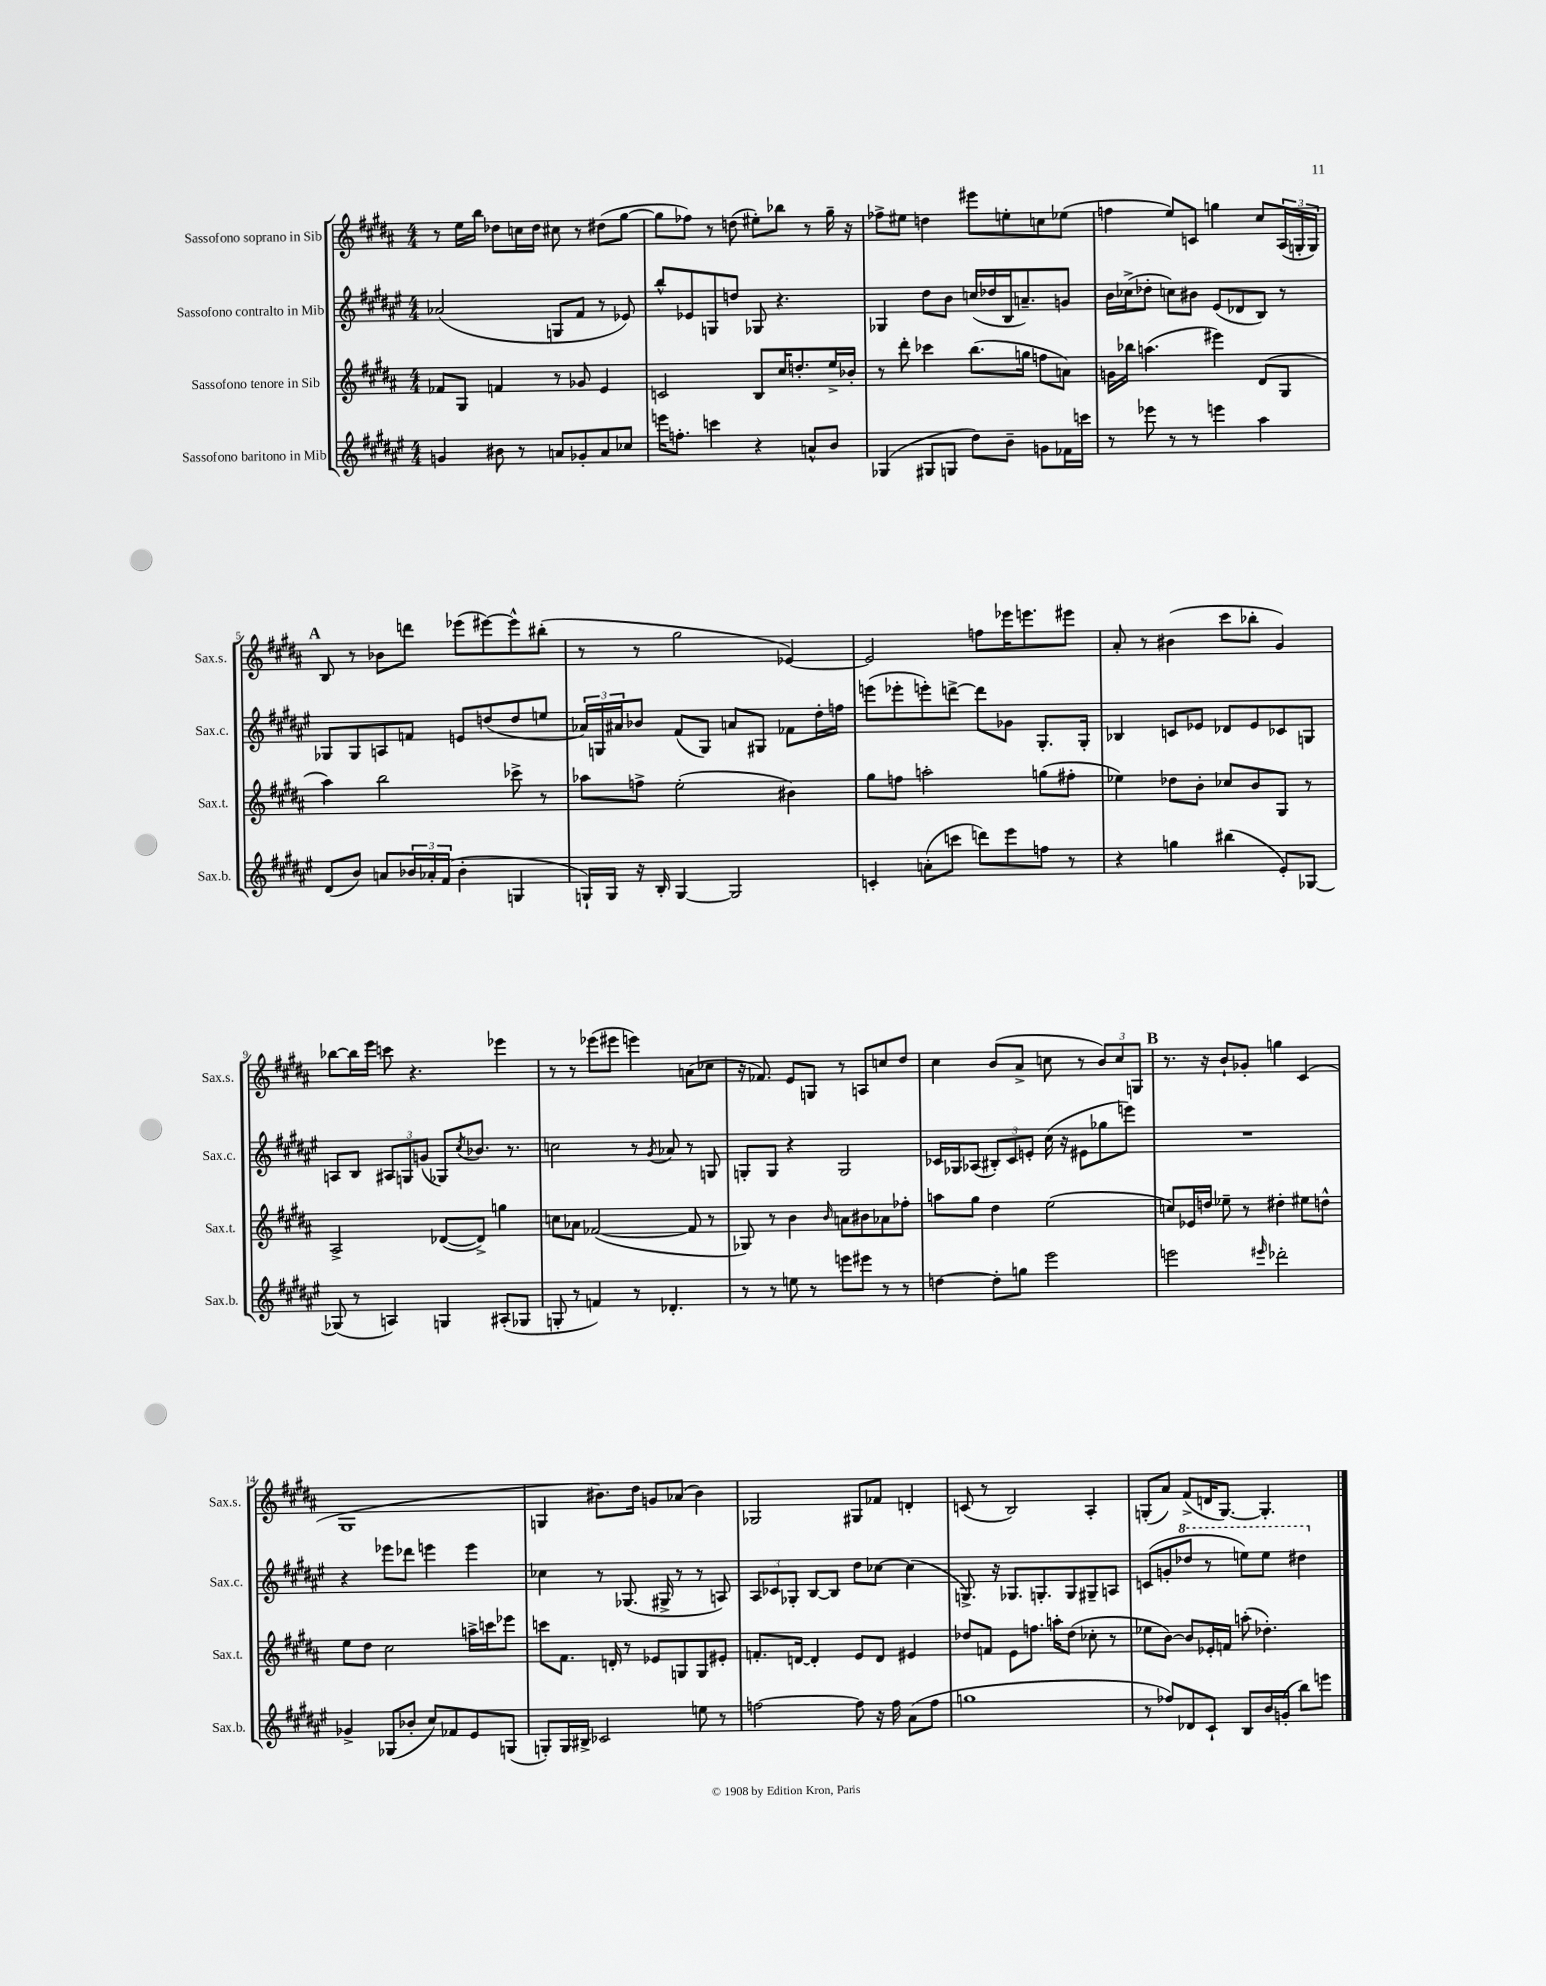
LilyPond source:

<<
\new StaffGroup <<
\new Staff = "s0" \with { instrumentName = "Sassofono soprano in Sib" shortInstrumentName = "Sax.s." } {
    \clef treble \key b \major \numericTimeSignature \time 4/4
    r8 e''16 b''16 des''8 c''16 des''16 cis''8 r8 dis''8( gis''8~ |
    gis''8 fes''8) r8 d''8( eis''8-.) bes''8 r8 gis''16-- r16 |
    fes''8-> eis''8 d''4 eis'''8 e''8-. c''8 ees''8( |
    f''4 e''8) c'8 g''4 cis''8 \tuplet 3/2 { ais16( g16-. g16) } |
    \mark \markup { \bold "A" } b8 r8 bes'8 d'''8 ees'''8( eis'''8~) eis'''8-^ bis''8-.( |
    r8 r8 gis''2 ees'4~) |
    ees'2 f''8 ees'''16 e'''8. eis'''8 |
    ais'8-. r8 bis'4( cis'''8 bes''8-. gis'4) |
    bes''8~ bes''16 e'''16 c'''8 r4. ees'''4 |
    r8 r8 ees'''8( eis'''8 e'''4) a'8( ces''8 |
    r16 fes'8.) e'8 g8 r8 a8 c''8 dis''8 |
    cis''4 b'8( ais'8-> c''8 r8 \tuplet 3/2 { b'8) c''8 g8 } |
    \mark \markup { \bold "B" } r8. r16 b'8-! ges'8-. g''4 cis'4( |
    gis1 |
    g4 bis'8.) dis''16 g'8 aes'8( bis'4) |
    ges2 gis8 fes'8 d'4-. |
    c'8( r8 b2) ais4-. |
    g8-.( ais'8) fis'8->( d'16 g8.~) g4.-. \bar "|." |
}
\new Staff = "s1" \with { instrumentName = "Sassofono contralto in Mib" shortInstrumentName = "Sax.c." } {
    \clef treble \key fis \major \numericTimeSignature \time 4/4
    aes'2( g8 fis'8 r8 ees'8) |
    b''8-^ ees'8 g8 d''8 ges8 r4. |
    ges4 dis''8 b'8 c''16( des''16 b16 a'8.--) g'8 |
    b'16 ces''16->( des''8-. c''8) bis'8 eis'8( des'8 b8) r8 |
    \mark \markup { \bold "A" } ges8 ges8 a8 f'8 e'8 d''8( d''8 e''8 |
    \tuplet 3/2 { aes'16) g16 ais'16 } bes'8 fis'8( g8) a'8 gis8 fes'8 dis''16-. f''16 |
    e'''8( ees'''8-. e'''8-.) d'''8~-> d'''8 ges'8 gis8.-. gis16-. |
    bes4 c'8 ees'8 des'8 ees'8 ces'8 g8 |
    a8 b8 \tuplet 3/2 { ais8 g8 g'8( } ges8) \acciaccatura { cis''8 } bes'8. r8. |
    c''2 r8 \acciaccatura { gis'8 } aes'8 r8 g8 |
    g8-. g8 r4 g2 |
    ces'16 ges16 aes8( \tuplet 3/2 { bis8-.) ces'8 e'8-. } cis''16( r16 eis'8 ges''8 e'''8) |
    \mark \markup { \bold "B" } R1 |
    r4 ees'''8 des'''8 e'''4 e'''4 |
    ces''4 r8 ges8.( gis16-> r8 r8 a8) |
    \tuplet 3/2 { ais8 ces'8 ges8-. } b8~ b8 dis''8 ces''8~ ces''4( |
    g8.->) r16 ges8. g8.-. g8 gis8-- a8 |
    c'8( g'8-. \ottava #1 des'''8 r8 e'''8) e'''8 dis'''4 \ottava #0 \bar "|." |
}
\new Staff = "s2" \with { instrumentName = "Sassofono tenore in Sib" shortInstrumentName = "Sax.t." } {
    \clef treble \key b \major \numericTimeSignature \time 4/4
    fes'8 gis8 f'4 r8 ges'8 e'4 |
    c'2 b8 cis''16 d''8.-. e''16-> bes'16-. |
    r8 dis'''8-. ces'''4 b''8.( g''16 f''8 a'8) |
    g'16 bes''16 a''4.( eis'''4) dis'8( gis8 |
    \mark \markup { \bold "A" } ais''4) b''2 ces'''8-> r8 |
    aes''8 f''8-> e''2-.( bis'4) |
    gis''8 f''8 a''2-. g''8( fis''8-. |
    ees''4) des''8 b'8-. ces''8 b'8 gis8 r8 |
    ais2-> des'8~( des'8->) g''4 |
    c''8 aes'8 fes'2~( fes'8 r8 |
    ges8) r8 b'4 \grace { b'16 } a'8 bis'8 aes'8 fes''8-. |
    a''8 gis''8 dis''4 e''2( |
    \mark \markup { \bold "B" } c''8) ees'16 d''16 ees''8-- r8 dis''4-. eis''8 d''8-^ |
    e''8 dis''8 cis''2 a''16-> c'''16 ees'''8 |
    c'''8 fis'8. d'16-. r8 ees'8 g8 g8 eis'8-. |
    f'8.-. d'16~ d'4-. e'8 d'8 eis'4 |
    des''8 f'8 e'8 f''8. a''16-. des''8( ces''8-. r8 |
    ees''8 b'8~) b'8 ees'16-. f'16 a''8-.( des''4.-.) \bar "|." |
}
\new Staff = "s3" \with { instrumentName = "Sassofono baritono in Mib" shortInstrumentName = "Sax.b." } {
    \clef treble \key fis \major \numericTimeSignature \time 4/4
    g'4 bis'8 r8 a'8 ges'8-. a'8 ces''8 |
    e'''16 f''8.-. c'''4 r4 a'8-^ b'8 |
    ges4( gis8 g8 dis''8) b'8-- g'8 fes'16 c'''16 |
    r8 ees'''8 r8 r8 e'''4 ais''4 |
    \mark \markup { \bold "A" } dis'8( b'8) a'8 \tuplet 3/2 { bes'16 aes'16-. fis'16( } bes'4-. g4 |
    g16-!) g16 r16 b16-. g4~ g2 |
    c'4-. a'8-.( c'''8 d'''8) eis'''8 f''8 r8 |
    r4 g''4 bis''4( eis'8-.) ges8~ |
    ges8( r8 a4) g4 ais8-.( ges8 |
    g8-. r8 f'4) r8 des'4.-. |
    r8 r8 e''8 r8 e'''8 eis'''8 r8 r8 |
    d''4~ d''8-. g''8 eis'''2 |
    \mark \markup { \bold "B" } e'''2 \grace { eis'''16 } des'''2-. |
    ges'4-> ges8( bes'8-. cis''8) fes'8 eis'8 g8( |
    g8-.) g16 bis16-> ces'2 e''8 r8 |
    f''2~ f''8 r16 f''16 ais'8( f''8 |
    g''1 |
    r8 fes''8) des'8 cis'8-! b8 b'16 g'16-.( b''8) e'''8 \bar "|." |
}
>>
>>
